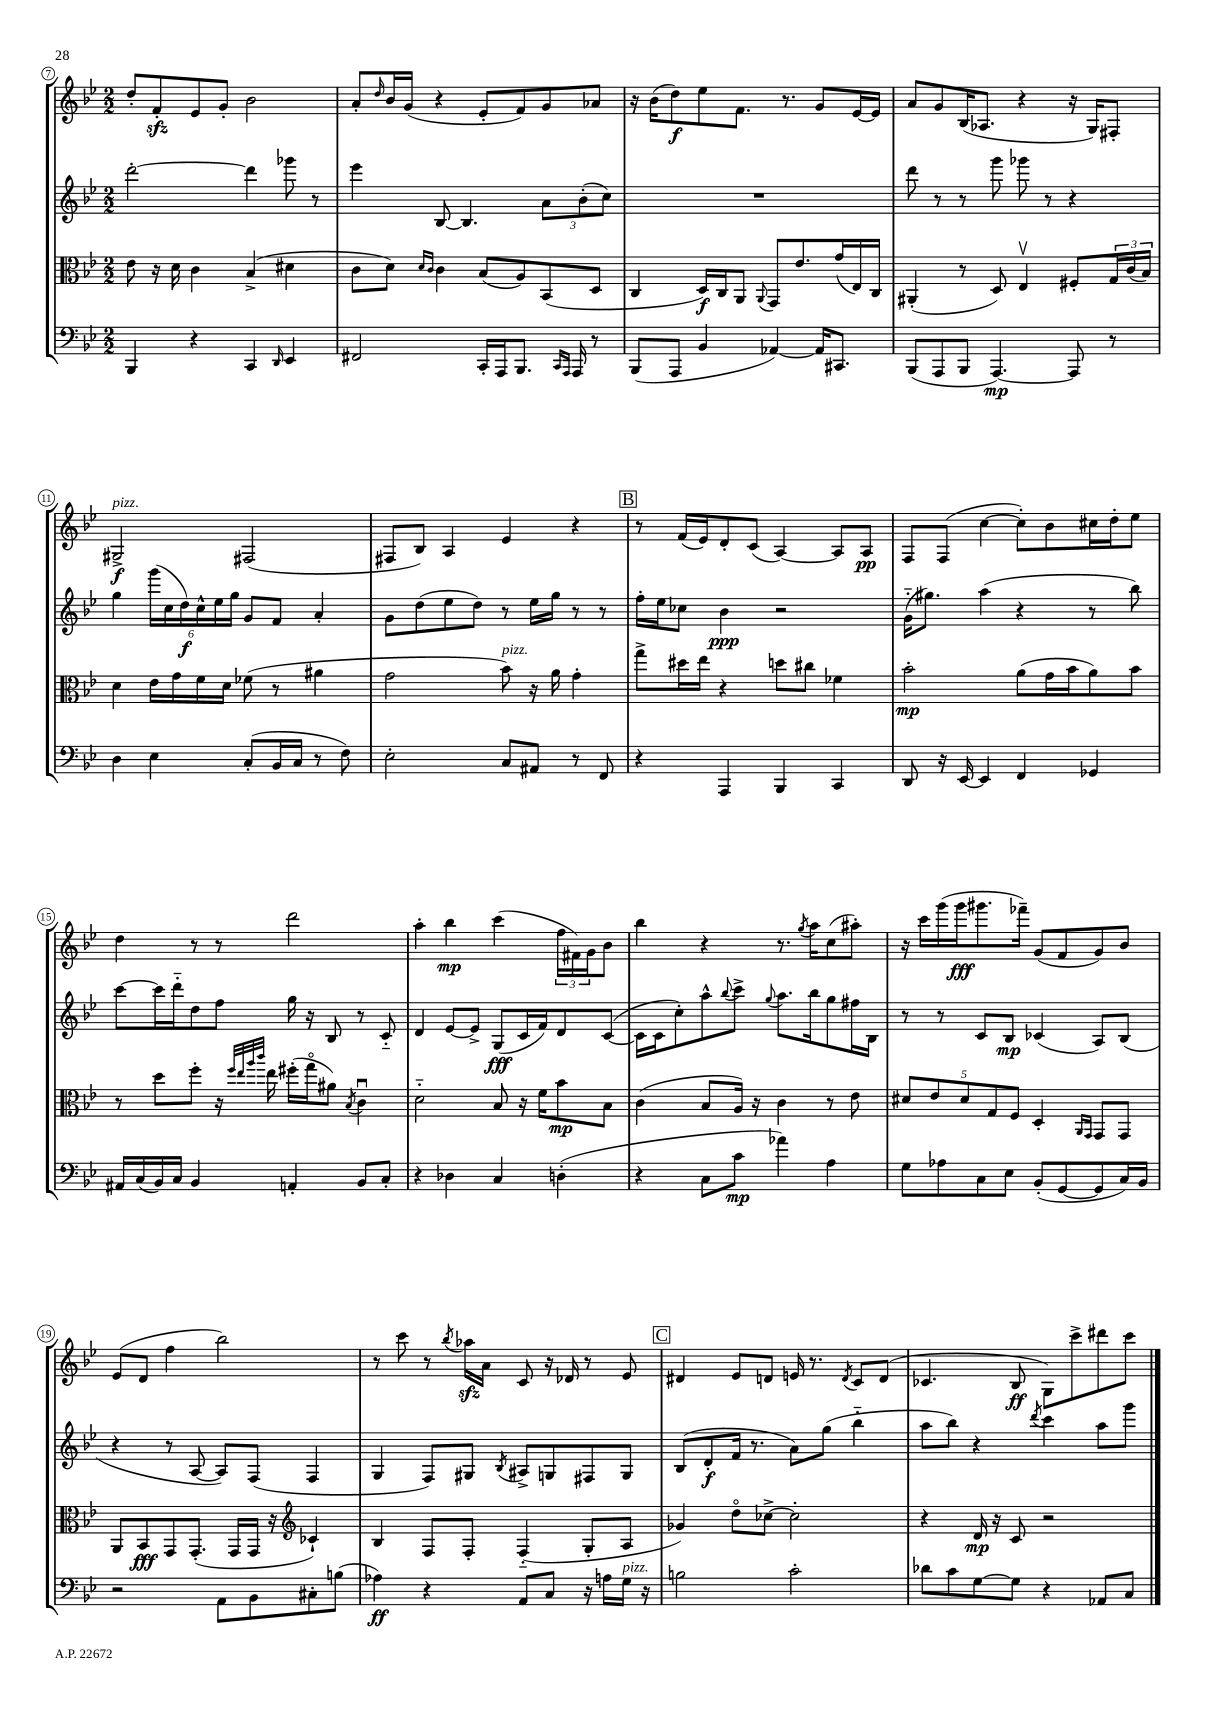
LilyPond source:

<<
\new StaffGroup <<
\new Staff = "s0" {
    \clef treble \key bes \major \numericTimeSignature \time 2/2
    d''8-. f'8-.\sfz ees'8 g'8-. bes'2 |
    a'8-. \grace { d''16 } bes'16 g'16( r4 ees'8-. f'8) g'8 aes'8 |
    r16 bes'16( d''8\f) ees''8 f'8. r8. g'8 ees'16~ ees'16 |
    a'8 g'8 bes16( aes8. r4 r16 g16) fis8-. |
    gis2->\f^\markup { \italic "pizz." } fis2( |
    fis8 bes8) a4 ees'4 r4 |
    \mark \markup { \box "B" } r8 f'16( ees'16) d'8-. c'8( a4~) a8 a8\pp |
    f8 f8( c''4~ c''8-.) bes'8 cis''16 d''16-. ees''8 |
    d''4 r8 r8 d'''2 |
    a''4-. bes''4\mp c'''4( \tuplet 3/2 { f''16 fis'16) g'16 } bes'8 |
    bes''4 r4 r8. \acciaccatura { g''8 } a''16 c''8( ais''8-.) |
    r16 c'''16 g'''16( g'''16\fff gis'''8. fes'''16--) g'8( f'8 g'8) bes'8 |
    ees'8( d'8 f''4 bes''2) |
    r8 c'''8 r8 \acciaccatura { bes''8 } aes''16\sfz a'16 c'8 r16 des'16 r8 ees'8 |
    \mark \markup { \box "C" } dis'4 ees'8 d'8 e'16 r8. \acciaccatura { d'8 } c'8 d'8( |
    ces'4. bes8\ff g8) c'''8-> dis'''8 c'''8 \bar "|." |
}
\new Staff = "s1" {
    \clef treble \key bes \major \numericTimeSignature \time 2/2
    d'''2~-. d'''4 ges'''8 r8 |
    ees'''4 bes8~ bes4. \tuplet 3/2 { a'8 bes'8-.( c''8) } |
    R1 |
    d'''8 r8 r8 g'''8 ges'''8 r8 r4 |
    g''4 \tuplet 6/4 { g'''16( c''16 d''16\f) c''16-^ ees''16 g''16 } g'8 f'8 a'4-. |
    g'8 d''8( ees''8 d''8) r8 ees''16 g''16 r8 r8 |
    \mark \markup { \box "B" } f''16-. ees''16 ces''8 bes'4\ppp r2 |
    g'16-_( gis''8.) a''4( r4 r8 bes''8) |
    c'''8~ c'''16 d'''16-_ d''8 f''8 g''16 r16 bes8 r8 c'8-_ |
    d'4 ees'8~ ees'8-> g8\fff( c'16 f'16) d'8 c'8~( |
    c'16 c'16 c''8-.) a''8-^ \appoggiatura { bes''8 } c'''8-> \appoggiatura { g''8 } a''8. bes''16 g''8 fis''16 bes16 |
    r8 r8 c'8 bes8\mp ces'4( a8) bes8( |
    r4 r8 a8~ a8) f8( f4 |
    g4 f8) gis8 \acciaccatura { bes8 } ais8-> g8 fis8 g8 |
    \mark \markup { \box "C" } bes8( d'8-.\f f'16 r8. a'8) g''8( bes''4-_ |
    a''8 bes''8) r4 \acciaccatura { d'''8 } c'''4 a''8 g'''8 \bar "|." |
}
\new Staff = "s2" {
    \clef alto \key bes \major \numericTimeSignature \time 2/2
    ees'8 r16 d'16 c'4 bes4->( dis'4 |
    c'8 d'8) \grace { d'16 c'16 } c'4 bes8( a8) bes,8( d8 |
    c4 d16\f) c16 a,8 \appoggiatura { a,8 } g,8 ees'8. g'16( ees16) c16 |
    ais,4-.( r8 d8) ees4\upbow fis8-. \tuplet 3/2 { g16 c'16( bes16) } |
    d'4 ees'16 g'16 f'16 d'16 fes'8( r8 ais'4 |
    g'2 bes'8^\markup { \italic "pizz." }) r16 a'16 g'4-. |
    \mark \markup { \box "B" } g''8-> dis''16 ees''16 r4 d''8 cis''8 fes'4 |
    bes'2-.\mp a'8( g'16 bes'16 a'8) bes'8 |
    r8 d''8 f''8-. r16 \grace { f''32 ees''32 a''32 c'''32 } ees''16 fis''16-.( g''16\flageolet ais'8) \acciaccatura { bes8 } c'4\downbow |
    d'2-_ bes8 r16 f'16 bes'8\mp bes8 |
    c'4( bes8 a16) r16 c'4 r8 ees'8 |
    \tuplet 5/4 { dis'8 ees'8 dis'8 g8 f8 } d4-. \grace { a,16 g,16 } g,8 g,8 |
    a,8 bes,8\fff g,8 g,8.-.( g,16 g,16 r16 \clef treble ces'4-!) |
    bes4 f8 f8-. f4-_( g8-. a8 |
    \mark \markup { \box "C" } ges'4) d''8\flageolet ces''8~-> ces''2-. |
    r4 d'16\mp r16 c'8 r2 \bar "|." |
}
\new Staff = "s3" {
    \clef bass \key bes \major \numericTimeSignature \time 2/2
    bes,,4 r4 c,4 \grace { d,16 } ees,4 |
    fis,2 c,16-. a,,16 bes,,8. \grace { c,16 a,,16 } a,,16 r8 |
    bes,,8( a,,8 bes,4 aes,4~) aes,16 cis,8. |
    bes,,8( a,,8 bes,,8 a,,4.~\mp) a,,8 r8 |
    d4 ees4 c8-.( bes,16 c16 r8 f8) |
    ees2-. c8 ais,8 r8 f,8 |
    \mark \markup { \box "B" } r4 a,,4 bes,,4 c,4 |
    d,8 r16 ees,16~ ees,4 f,4 ges,4 |
    ais,16 c16( bes,16) c16 bes,4 a,4-. bes,8 c8-. |
    r4 des4 c4 d4-.( |
    r4 c8 c'8\mp aes'4) a4 |
    g8 aes8 c8 ees8 bes,8-.( g,8~ g,8 c16) bes,16 |
    r2 a,8 bes,8 cis8-. b8( |
    aes4\ff) r4 a,8 c8 r16 a16 g16^\markup { \italic "pizz." } r16 |
    \mark \markup { \box "C" } b2 c'2-. |
    des'8 c'8 g8~ g8 r4 aes,8 c8 \bar "|." |
}
>>
>>
\layout { \context { \Score currentBarNumber = #7 \override BarNumber.stencil = #(make-stencil-circler 0.1 0.3 ly:text-interface::print) } }
